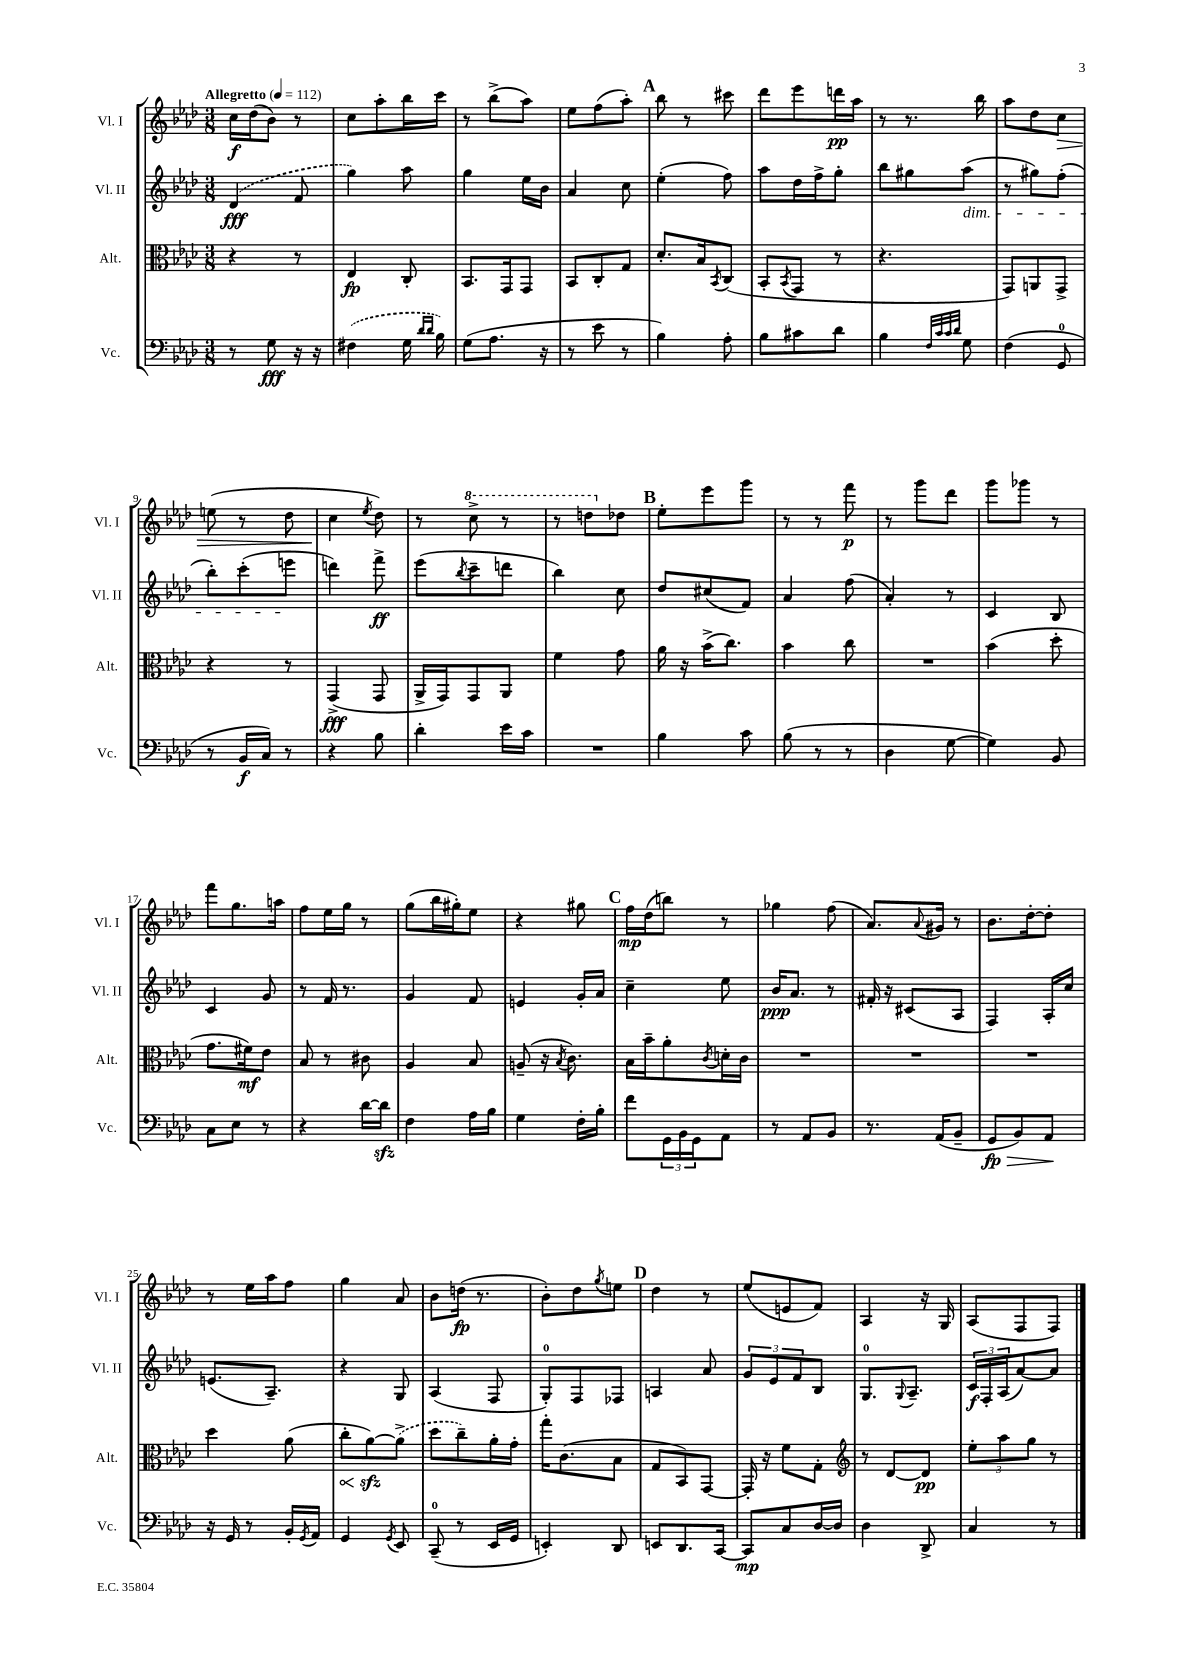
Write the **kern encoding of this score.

**kern	**kern	**kern	**kern
*staff4	*staff3	*staff2	*staff1
*clefF4	*clefC3	*clefG2	*clefG2
*k[b-e-a-d-]	*k[b-e-a-d-]	*k[b-e-a-d-]	*k[b-e-a-d-]
*M3/8	*M3/8	*M3/8	*M3/8
*MM112	*MM112	*MM112	*MM112
8r	4r	(4d-/	16cc\LL
.	.	.	(16dd-\J
8G\	.	.	8b-\J)
16r	8r	8f/	8r
16r	.	.	.
=	=	=	=
(4F#\	4E-/	4gg\)	8cc\L
.	.	.	8aa-'\
16G\	8C'/	8aa-\	16bb-\L
16qqd-/LL	.	.	.
16qqd-/JJ	.	.	.
16B-\)	.	.	16ccc\JJ
=	=	=	=
(8G\L	8.BB-/L	4gg\	8r
8.A-\J	.	.	(8bb-^\L
.	16GG/k	.	.
.	8GG/J	16ee-\LL	8aa-\J)
16r	.	16b-\JJ	.
=	=	=	=
8r	8BB-/L	4a-/	8ee-\L
8e-\	8C'/	.	(8ff\
8r	8G/J	8cc\	8aa-'\J)
=	=	=	=
4B-\)	8.d-'/L	(4ee-'\	8bb-\
.	.	.	8r
.	16B-/k	.	.
.	8qBB-/	.	.
8A-'\	(8C/J	8ff\)	8ccc#\
=	=	=	=
8B-\L	8BB-'/L	8aa-\L	8ddd-\L
.	8qBB-/	.	.
8c#\	8GG/J	16dd-\L	8eee-\
.	.	16ff^\J	.
8d-\J	8r	8gg'\J	16ddd\L
.	.	.	16aa-\JJ
=	=	=	=
4B-\	4.r	8bb-\L	8r
.	.	8gg#\	8.r
32qqF/LLL	.	.	.
32qqc/	.	.	.
32qqc/	.	.	.
32qqd-/JJJ	.	.	.
8G\	.	(8aa-\J	.
.	.	.	16bb-\
=	=	=	=
(4F\	8GG/L)	8r	8aa-\L
.	8AA/	8gg#\L)	8dd-\
8GG/	8GG^/J	(8ff'\J	8cc\J
=	=	=	=
8r	4r	8bb-'\L)	(8ee\
16BB-/LL	.	(8ccc'\	8r
16C/JJ)	.	.	.
8r	8r	8eee\J	8dd-\
=	=	=	=
4r	(4GG^/	4ddd\)	4cc\
.	.	.	8qee-/
8B-\	8GG/	8fff^\	8dd-\)
=	=	=	=
4d-'\	16AA-^/LL	(8eee-\L	8r
.	16GG/J)	.	.
.	.	8qbb-/	.
.	8GG/	8ccc~\	8ccc^\
16e-\LL	8AA-/J	8ddd\J	8r
16c\JJ	.	.	.
=	=	=	=
4.r	4f\	4bb-\)	8r
.	.	.	8ddd\L
.	8g\	8cc\	8dd-\J
=	=	=	=
4B-\	16a-\	8dd-/L	8ee-'\L
.	16r	.	.
.	(16b-^\LK	(8cc#/	8eee-\
.	8.cc\J)	.	.
8c\	.	8f/J)	8ggg\J
=	=	=	=
(8B-\	4b-\	4a-/	8r
8r	.	.	8r
8r	8cc\	(8ff\	8fff\
=	=	=	=
4D-\	4.r	4a-'/)	8r
.	.	.	8ggg\L
[8G\	.	8r	8ddd-\J
=	=	=	=
4G\])	(4b-\	4c/	8ggg\L
.	.	.	8ggg-\J
8BB-/	8dd-'\	8B-/	8r
=	=	=	=
8C\L	8.g\L	4c/	8fff\L
8E-\J	.	.	8.gg\
.	16f#\k)	.	.
8r	8e-\J	8g/	.
.	.	.	16aa\Jk
=	=	=	=
4r	8B-/	8r	8ff\L
.	8r	16f/	16ee-\L
.	.	8.r	16gg\JJ
[16d-\LL	8c#\	.	8r
16d-\]JJ	.	.	.
=	=	=	=
4F\	4A-/	4g/	(8gg\L
.	.	.	16bb-\L
.	.	.	16gg#'\J)
16A-\LL	8B-/	8f/	8ee-\J
16B-\JJ	.	.	.
=	=	=	=
4G\	(8A~/	4e/	4r
.	16r	.	.
.	8qB-/	.	.
.	8.c\)	.	.
16F'\LL	.	16g'/LL	8gg#\
16B-'\JJ	.	16a-/JJ	.
=	=	=	=
8f\L	16B-\LL	4cc~\	16ff\LL
.	16b-~\J	.	(16dd-\J
24GG\L	8a-'\	.	8bb\J)
24BB-\	.	.	.
24GG\J	.	.	.
.	8qc/	.	.
8AA-\J	16d'\L	8ee-\	8r
.	16c\JJ	.	.
=	=	=	=
8r	4.r	16b-/LK	4gg-\
.	.	8.a-/J	.
8AA-/L	.	.	.
8BB-/J	.	8r	(8ff\
=	=	=	=
8.r	4.r	16f#'/	8.a-/L)
.	.	16r	.
.	.	(8c#/L	.
.	.	.	8qqa-/
(16AA-/LK	.	.	16g#/Jk
8BB-~/J	.	8A-/J	8r
=	=	=	=
8GG/L	4.r	4F/)	8.b-\L
8BB-/)	.	.	.
.	.	.	[16dd-'\k
8AA-/J	.	16A-'/LL	8dd-'\]J
.	.	16cc/JJ	.
=	=	=	=
16r	4dd-\	(8.e/L	8r
16GG/	.	.	.
8r	.	.	16ee-\LL
.	.	8.A-~/J)	16aa-\J
16BB-'/LL	(8a-\	.	8ff\J
8qGG/	.	.	.
16AA-/JJ	.	.	.
=	=	=	=
4GG/	8cc'\L	4r	4gg\
.	[8a-\)	.	.
8qGG/	.	.	.
8EE-/	(8a-^\]J	8G/	8a-/
=	=	=	=
(8CC~/	8dd-\L	(4A-/	8b-\L
8r	8cc~\)	.	(16dd\Jk
.	.	.	8.r
16EE-/LL	16a-'\L	8F/	.
16GG/JJ	16g'\JJ	.	.
=	=	=	=
4EE'/)	16gg'\LK	8G'/L)	8b-'\L)
.	(8.c\	.	.
.	.	8F/	8dd-\
.	.	.	8qgg/
8DD-/	8B-\J	8F-/J	8ee\J
=	=	=	=
8EE/L	8G/L	4A/	4dd-\
8.DD-/	8BB-/)	.	.
.	[8GG/J	8a-/	8r
[16CC/Jk	.	.	.
=	=	=	=
8CC/]L	16GG'/]	12g/L	(8ee-/L
.	16r	.	.
.	.	12e-/	.
8C/	8f\L	.	8e/
.	.	12f/	.
[16D-/L	8G'\J	8B-/J	8f/J)
16D-/]JJ	.	.	.
=	=	=	=
*	*clefG2	*	*
4D-\	8r	8.G/L	4A-/
.	[8d-/L	.	.
.	.	8qqG/	.
.	.	8.A-~/J	.
8DD-^/	8d-/]J	.	16r
.	.	.	16G/
=	=	=	=
4C/	12ee-'\L	24c/LL	(8A-/L
.	.	24F'/	.
.	12aa-\	(24A-/J	.
.	.	[8a-/)	8F/
.	12gg\J	.	.
8r	8r	8a-/]J	8F/J)
==	==	==	==
*-	*-	*-	*-
